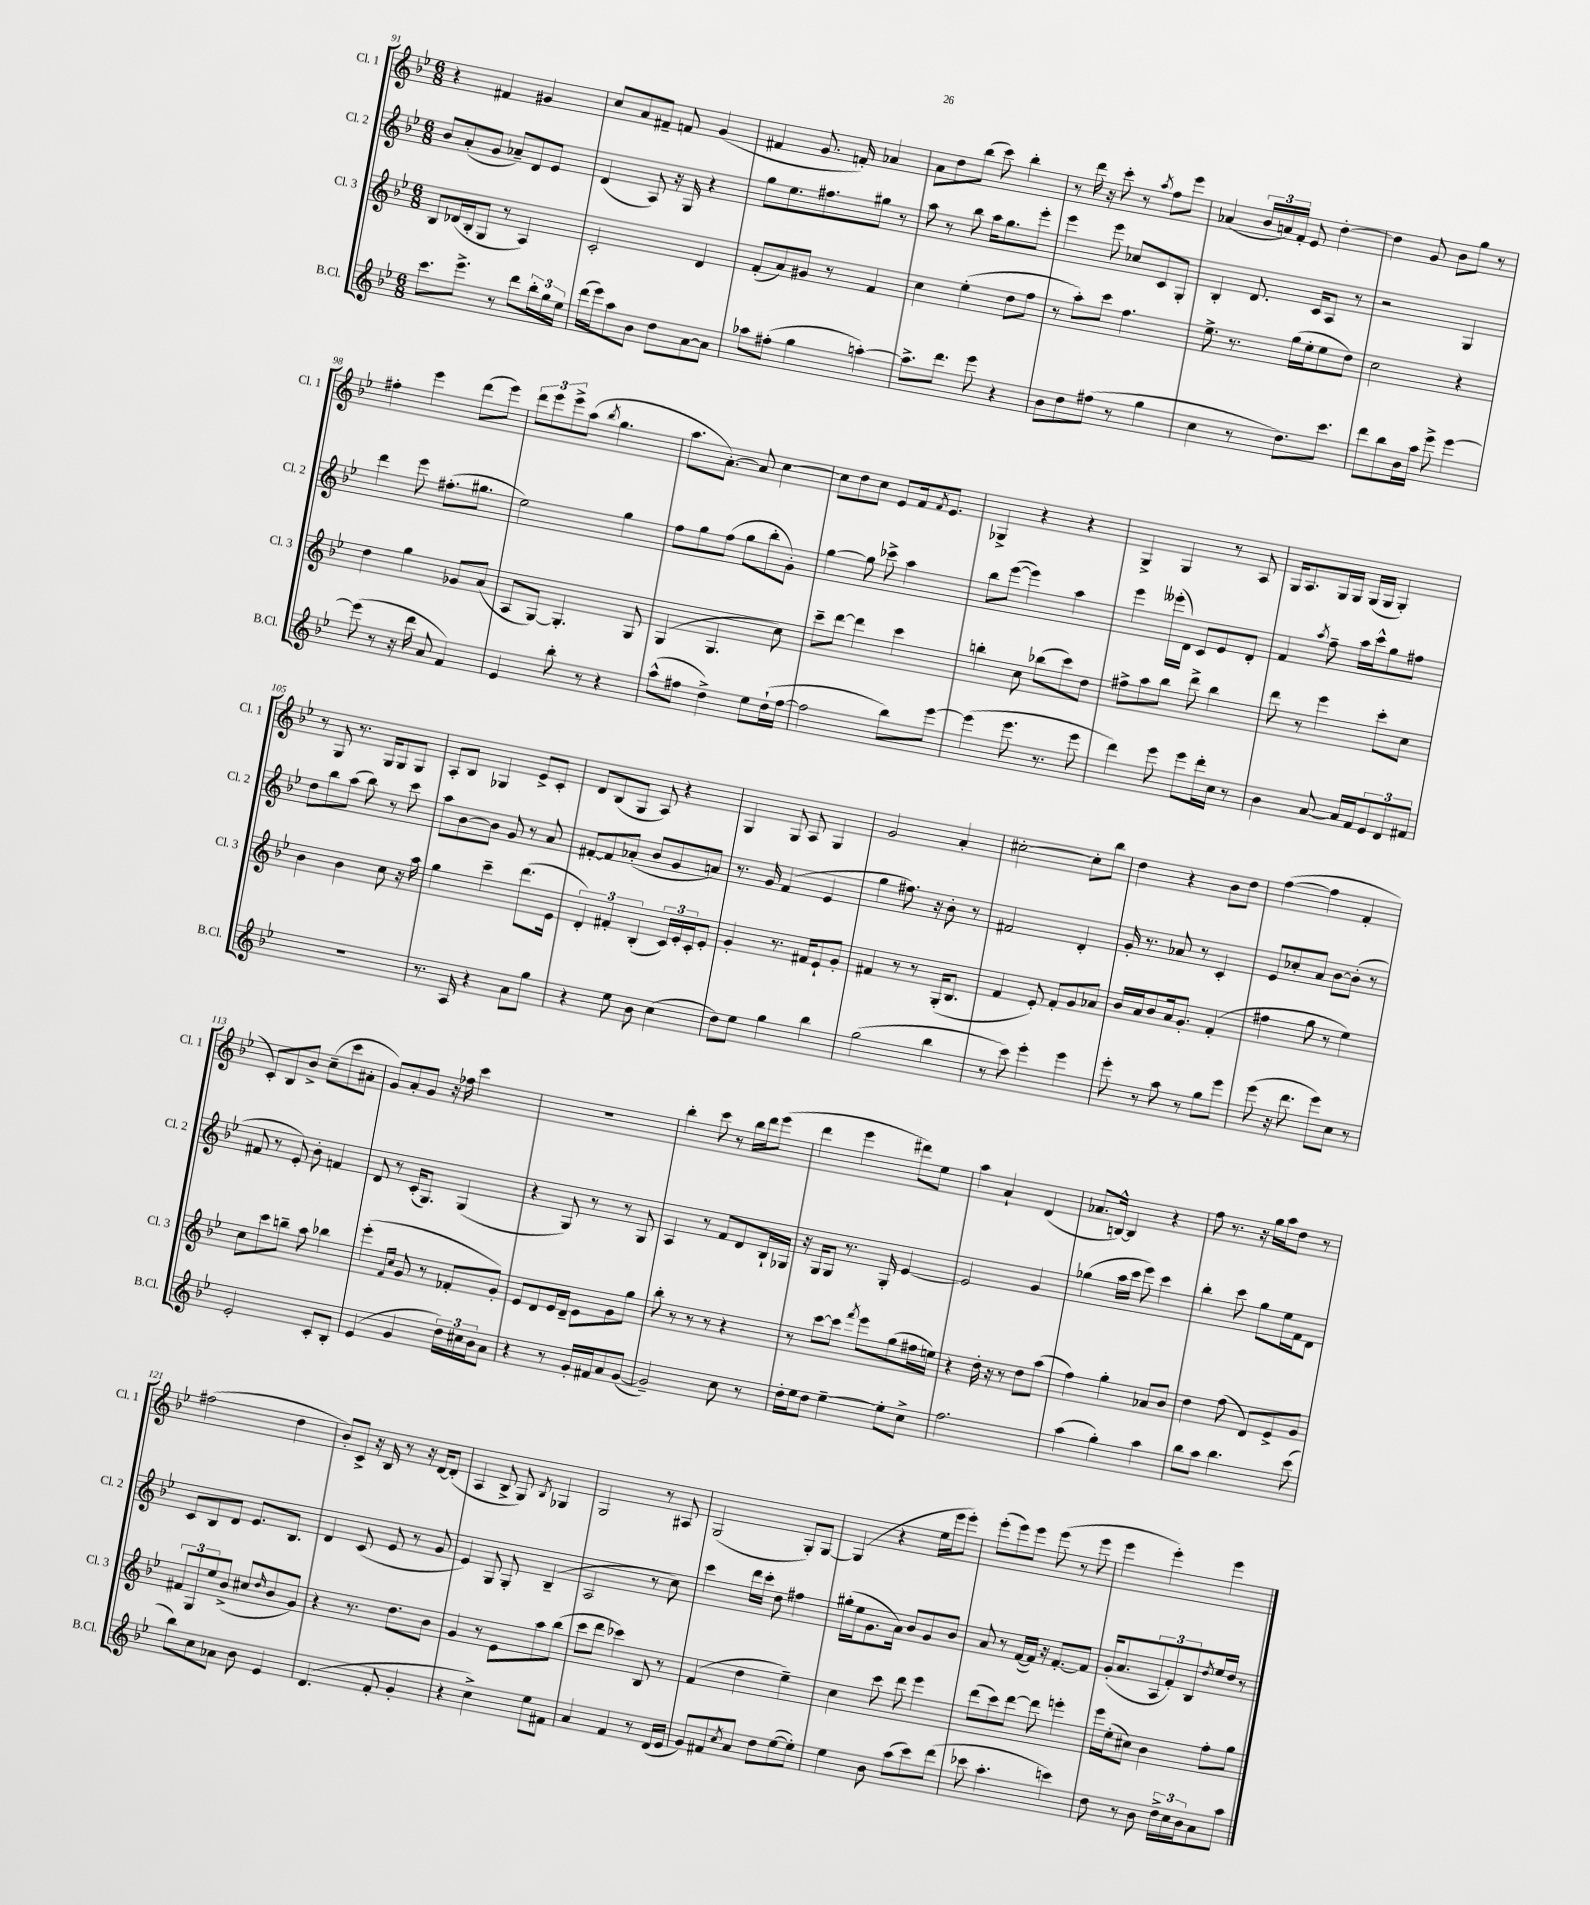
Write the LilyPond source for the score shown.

<<
\new StaffGroup <<
\new Staff = "s0" \with { instrumentName = "Cl. 1" shortInstrumentName = "Cl. 1" } {
    \clef treble \key bes \major \numericTimeSignature \time 6/8
    r4 fis'4 gis'4 |
    c''8 a'8 fis'8-- f'8 g'4( |
    fis'4 g'8. f'16-.) aes'4 |
    a'8 d''8 bes''8( c'''8) bes''4-. |
    r8 d'''16 r16 c'''8-. r8 \acciaccatura { a''8 } f''8 ees'''8 |
    aes'4( \tuplet 3/2 { bes'16 a'16) f'16-. } ees'8 d''4~-. |
    d''4 g'8 bes'8 g''8 r8 |
    fis''4-. ees'''4 d'''8( ees'''8) |
    \tuplet 3/2 { d'''8 ees'''8 ees'''8-> } a''8( \acciaccatura { bes''8 } g''4. |
    a''8. a'8.~-.) a'8 c''4~ |
    c''8 d''8 c''8 ees'8 f'16 \acciaccatura { f'8 } ees'8. |
    ges4-> r4 r4 |
    g4-> g4 r8 a8 |
    g16 a8. g16 g16 g16( g16 g4-.) |
    r8 g8 r8. g16 g8 g8 |
    a8-. bes8 ges4 ees'8-> c'8-. |
    d'8 bes8( g8 a8) r4 |
    g4 g8 a8 g4 |
    g'2 a'4-. |
    cis''2~-. cis''8-. bes''8 |
    d''4 r4 bes'8 d''8 |
    f''4~( f''4 f'4-. |
    c'8-.) bes8 bes'8-> c''8--( c'''8 ais'8-. |
    g'8) a'8-. g'8 r16 fes''16 c'''4 |
    r2. |
    bes''4-. c'''8 r8 bes''16 d'''16 ees'''8( |
    d'''4 ees'''4 dis'''8) ees''8 |
    a''4 a'4-! d'4( |
    aes'8. b16~-^) b4 r4 |
    f''8 r8. r16 g''16 a''16 d''8 r8 |
    fis''2( d''4 |
    bes'8-.) c'8-> r16 bes16 r8 r16 d'16~ d'8-.( |
    a4 bes8-> g8) \acciaccatura { bes8 } ges4 |
    g2 r8 ais8 |
    g2( g8-.) g8~ |
    g4( r4 ees''16 ees'''16 ees'''8-.) |
    ees'''8-.( ees'''8) ees'''8 ees'''8( r8 ees'''8 |
    ees'''4 ees'''4-.) ees'''4 \bar "|." |
}
\new Staff = "s1" \with { instrumentName = "Cl. 2" shortInstrumentName = "Cl. 2" } {
    \clef treble \key bes \major \numericTimeSignature \time 6/8
    bes'8 a'8-.( g'8 aes'8--) d'8 ees'8 |
    d'4( a8) r16 g16 r4 |
    g''8 ees''8. fis''8. gis''8 r8 |
    a''8 r8 bes''8 a''16 g''8. ees'''8-. |
    ees'''4 ees'''8 ces''8 c'8 g8-. |
    bes4-. d'8. c'16 a8 r8 |
    r2 g4 |
    d'''4 ees'''8 fis''8.-.( gis''8. |
    ees''2) g''4 |
    f''8 g''8 f''8( g''8 bes''8-. g'8-.) |
    g''4~ g''8 ces'''8-> a''4 |
    bes''8 ees'''8~( ees'''4) a''4 |
    ees'''4 eeses'''16-.( d'16) c'8 ees'8 d'8-. |
    f'4 \acciaccatura { a''8 } f''8-- a''16 c'''16-^ g''8 fis''8 |
    d''8 bes''8 a''8( bes''8) r8 c'''8 |
    a''8 bes'8~ bes'8 g'8 r8 a'8 |
    fis'8~-. fis'8 aes'8-.( bes'8 g'8 a'8) |
    r8. g'16 f'4( ees'4 |
    g''4 fis''8.) r16 bes'8-. r8 |
    fis'2 d'4-. |
    g'16-. r8. aes'8 r8 c'4-. |
    ees'8 ces''8-. a'8 bes'8~ bes'8-.( r8 |
    fis'8 r8 ees'8-.) bes'8-. f'4 |
    d'8 r8 c'16-.( g8.) g4( |
    r4 g8) r8 r8 g8 |
    a4 r8 f'8 d'8 bes16-! ges16 |
    r16 g16 g8 r8. g16-. ees'4~ |
    ees'2 g'4 |
    ges''4( a''16 c'''16 ees'''8) c'''4 |
    bes''4-. c'''8 g''8 ees''16 f'16 d'8 |
    c'8 bes8 d'8 ees'8. bes8. |
    d'4 c'8( ees'8 r8 g'8 |
    ees'4) g8 g8-. bes4--( |
    a2 r8 c''8) |
    c'''4 d'''16 c'''16-. d''8 fis''4 |
    gis''16-.( ees''16 g'8. a'16) bes'8 g'8 bes'8 |
    a'8 r8 f'16~( f'16) r16 f'8.~-. f'8 |
    g'16-.( a'8. \tuplet 3/2 { a8 f'8-.) bes8 } \acciaccatura { d''8 } ees''16 d''16 r8 \bar "|." |
}
\new Staff = "s2" \with { instrumentName = "Cl. 3" shortInstrumentName = "Cl. 3" } {
    \clef treble \key bes \major \numericTimeSignature \time 6/8
    bes8 des'16( bes16-. g8 r8 a4) |
    c'2-. d'4 |
    f'8-.( a'8) gis'8 r8 f'4 |
    c''4 ees''4-.( d''8 f''8 |
    r8 a''8-.) c'''8 f''4. |
    ees''8.-> r8. g''16( ees''16-. ees''8 d''8) |
    c''2 r4 |
    d''4 g''4 ges'8 a'8( |
    a8 g8~) g4.-. g8 |
    g4( g4. c''8) |
    c'''8-- d'''8~ d'''4 c'''4 |
    b''4-. c''8 bes''8( c'''8) d''8 |
    fis''8-> a''8 bes''8 d'''8-> bes''4 |
    d'''8 r8 ees'''4 c'''8-. c''8 |
    bes'4 bes'4 c''8 r16 a''16 |
    g''4 c'''4-- d'''8.( ees'16 |
    \tuplet 3/2 { d'4-.) fis'4-. bes4-.( } \tuplet 3/2 { c'16) ees'16-. c'16-. } ees'8-. |
    g'4-. r8. fis'16 ees'8-! g'8-. |
    fis'4 r8 r8 g16-.( bes8. |
    f'4 ees'8-.) f'8-. g'8 aes'8 |
    bes'16 a'16 bes'8 a'16 g'8.-. f'4-.( |
    fis''4 g''8 r8 ees''4) |
    c''8 c'''8 b''8-- a''8 bes''4 |
    ees'''4-.( \grace { f'16 c''16 } g'8 r8 fes'8-. g'8-.) |
    ees'8 d'8 ees'16 d'16-- ees'8 g'8 g''8 |
    bes''8-. r8 r8 r8 r4 |
    r8 c'''8~ c'''8 \acciaccatura { f'''8 } ees'''8 g''8( fis''16 e''16) |
    r4 d''16-. r16 r8 d''8 a''8( |
    f''4) g''4-. aes'8 bes'8 |
    d''4 f''8( d'8) ees'8-> g'8 |
    \tuplet 3/2 { fis'8 g8 ees''8 } bes'8->( cis''8 \grace { d''16 } bes'8 g'8) |
    r4 r8. d''8. bes'8 |
    g'4 r8 ees'8 a''8 bes''8( |
    c'''8 d'''8 ces'''4) bes8 r8 |
    f'4( d''4 ees''4--) |
    c''4 c'''8 d'''8 ees'''4 |
    d'''8( c'''8) d'''8~ d'''8 e'''4-. |
    ees'''16 ees''16-.( cis''8) bes'4 f''8-. g''8 \bar "|." |
}
\new Staff = "s3" \with { instrumentName = "B.Cl." shortInstrumentName = "B.Cl." } {
    \clef treble \key bes \major \numericTimeSignature \time 6/8
    c'''8. ees'''8.-> r8 d'''8 \tuplet 3/2 { bes''16-. g''16 ees''16 } |
    d'''16( ees'''16) a''8 bes'8 d''8 a'8~ a'8 |
    aes''8 fis''8-.( g''4 a''4~-.) |
    a''8.-> d'''8. ees'''8 r4 |
    bes'8 d''8 fis''8( r8 g''4 |
    c''4 r8 d''8.) c'''8. |
    d'''8 bes''8 bes'16 a''16 ees'''8-> ees'''4~ |
    ees'''8( r8 r16 d'''16 a'8 f'4) |
    ees'4 bes''8-. r8 r4 |
    a''8-^( fis''8 d''4->) ees''8 d''16-!( fis''16~ |
    fis''2 bes''8) ees'''8~ |
    ees'''4( ees'''8. r8. ees'''8 |
    d'''4) ees'''8 ees'''8 d'''16-. c''16 r8 |
    bes'4 a'8~ a'16 f'16 \tuplet 3/2 { ees'8 d'8 fis'8 } |
    R2. |
    r8. a16 r4 a'8 g''8 |
    r4 ees''8 bes'8 c''4( |
    d''8) ees''8 g''4 bes''4 |
    g''2( bes''4 |
    r8 c'''8) ees'''4-. ees'''4 |
    ees'''8-. r8 a''8 r8 g''8 ees'''8 |
    ees'''8( r16 d'''8. ees'''8) c''8 r8 |
    ees'2-. c'8-. bes8-. |
    ees'4( g'4 \tuplet 3/2 { d''16) cis''16 bes'16 } a'8 |
    r4 r8 g'16-. fis'16 a'8 g'8~( |
    g'2--) c''8 r8 |
    d''16-. ees''16 d''8 ees''4~-- ees''8-. c''8-> |
    f''2. |
    a''4( g''4-.) a''4 |
    bes''8 a''8 bes''4. c'''8( |
    bes''8) c''8 aes'8 bes'8 ees'4 |
    d'4.( f'8-. g'4-. |
    r4 c''4->) ees''8 fis'8 |
    a'4 f'4 r8 d'16( ees'16 |
    g'8) fis'8 \acciaccatura { c''8 } a'8 d''8 ees''8~( ees''8-.) |
    ees''4 bes'8 a''8( c'''8) d'''8( |
    ces'''8 a''4.-. c'''4) |
    d''8 r8 bes'8 \tuplet 3/2 { d''16-> c''16 bes'16 } a'8 a''8 \bar "|." |
}
>>
>>
\layout { \context { \Score currentBarNumber = #91 } }
